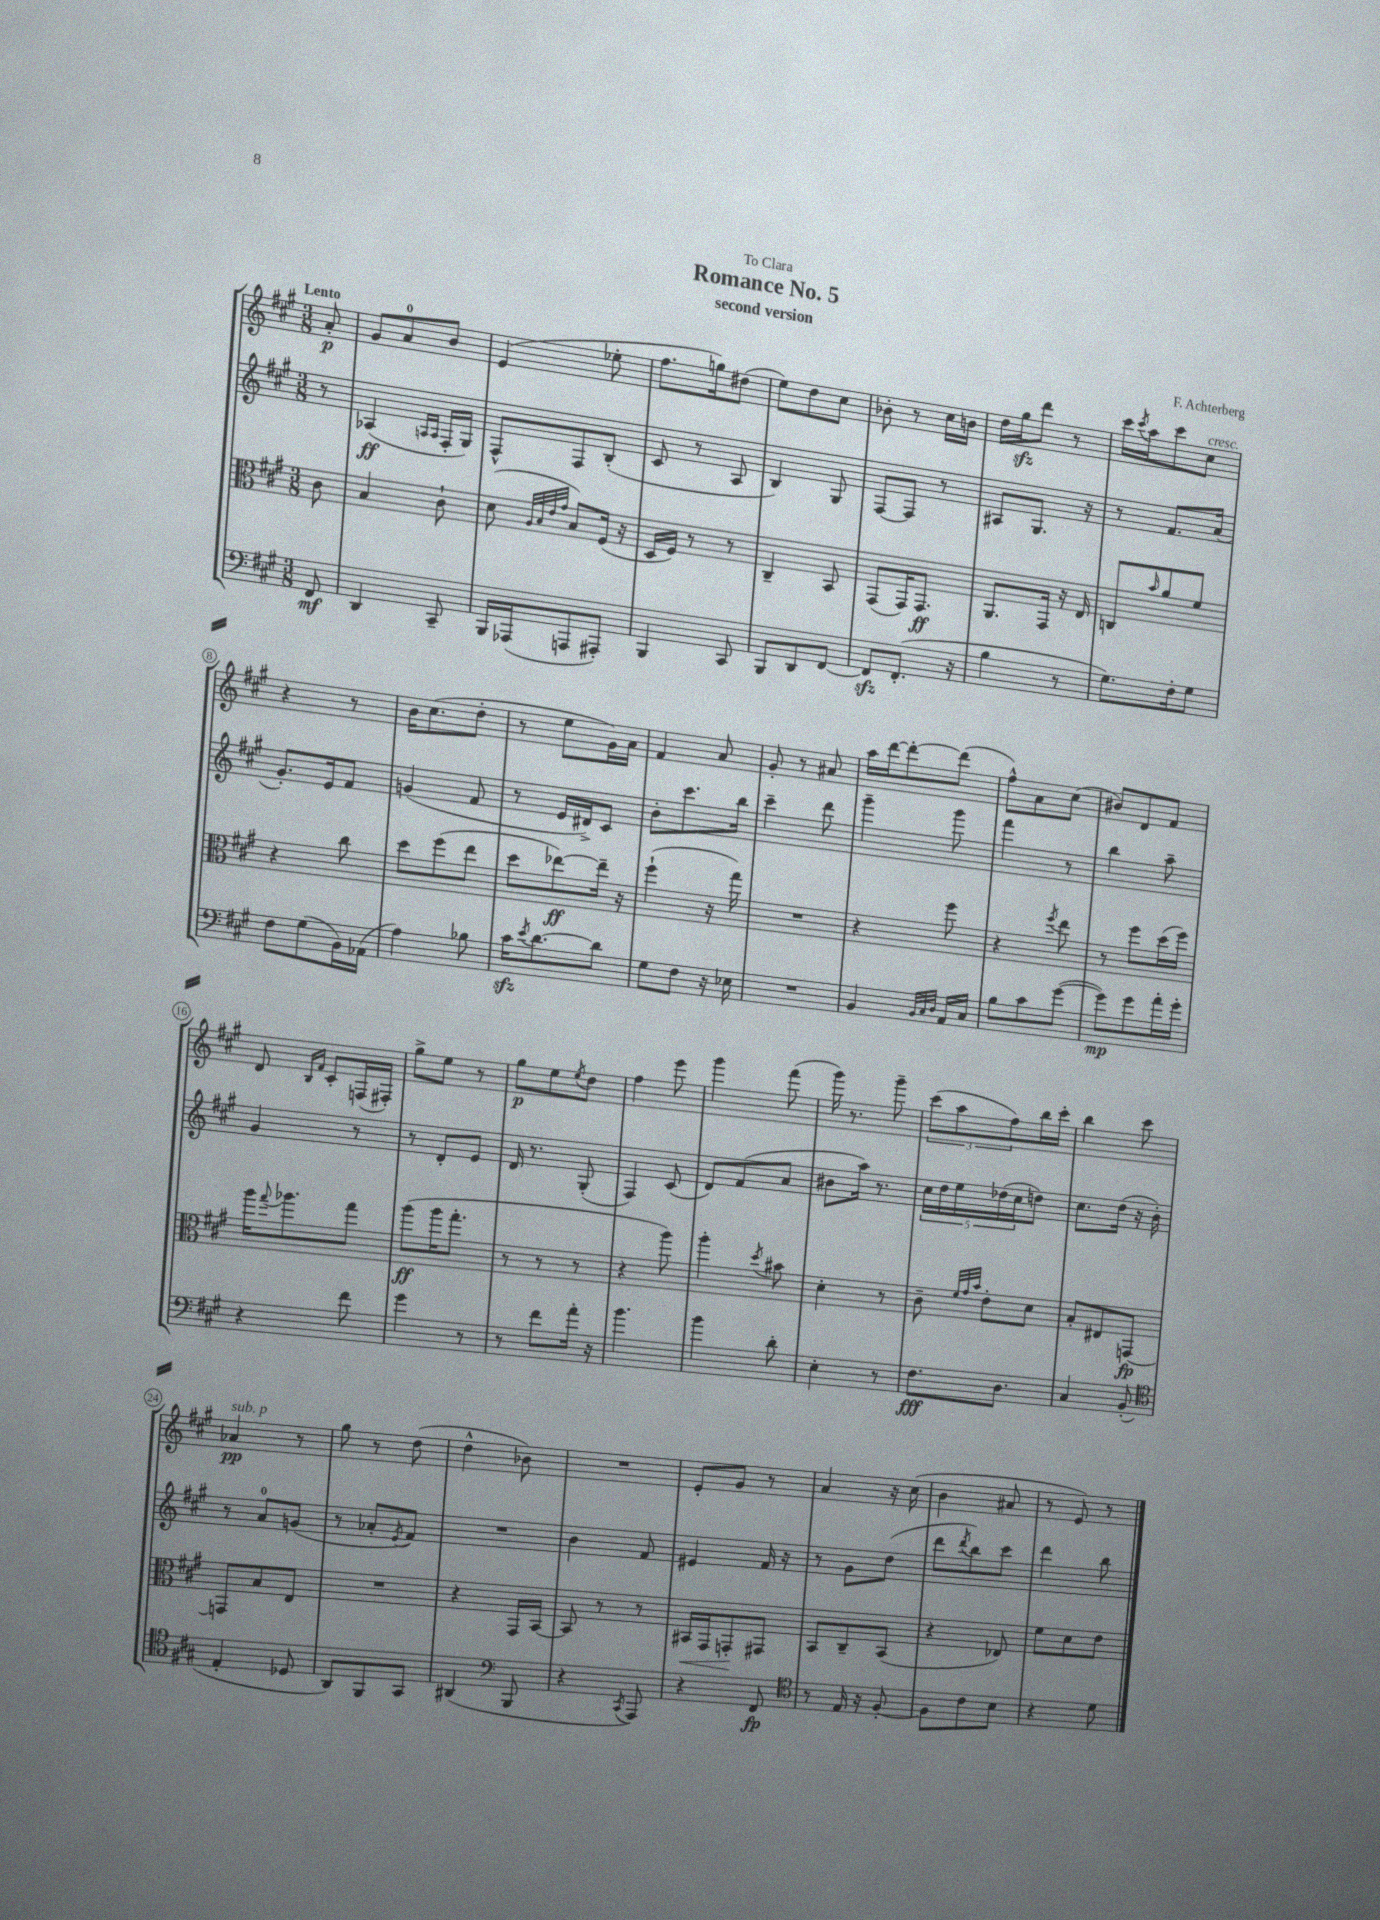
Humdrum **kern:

**kern	**dynam	**kern	**dynam	**kern	**dynam	**kern	**dynam
*part4	*part4	*part3	*part3	*part2	*part2	*part1	*part1
*staff4	*staff4	*staff3	*staff3	*staff2	*staff2	*staff1	*staff1
*clefF4	*	*clefC3	*	*clefG2	*	*clefG2	*
*k[f#c#g#]	*	*k[f#c#g#]	*	*k[f#c#g#]	*	*k[f#c#g#]	*
*M3/8	*	*M3/8	*	*M3/8	*	*M3/8	*
=	=	=	=	=	=	=	=
!	!	!	!	!	!	!LO:TX:a:B:t=Lento	!
8FF#/	mf	8c#\	.	8r	.	8a'/	p
=1	=1	=1	=1	=1	=1	=1	=1
4DD/	.	4B/	.	(4A-X/	ff	8g#/L	.
.	.	.	.	.	.	8a/	.
.	.	.	.	16qqAn/LL	.	.	.
.	.	.	.	16qqA/JJ	.	.	.
8CC#~/	.	8c#`\	.	16F#'/LL	.	8b/J	.
.	.	.	.	16G#/JJ)	.	.	.
=2	=2	=2	=2	=2	=2	=2	=2
16BBB/LL	.	(8d\	.	8F#^^/L	.	(4e/	.
(16AAA-X/J	.	.	.	.	.	.	.
.	.	32qqA/LLL	.	.	.	.	.
.	.	32qqB/	.	.	.	.	.
.	.	32qqe/	.	.	.	.	.
.	.	32qqg#/JJJ	.	.	.	.	.
8AAAn/	.	8B/L)	.	8F#/	.	.	.
8AAA#X'/J)	.	(16F#/Jk	.	(8B'/J	.	8ee-X'\	.
.	.	16r	.	.	.	.	.
=3	=3	=3	=3	=3	=3	=3	=3
4BBB/	.	16D/LL	.	8c#/	.	8.ff#\L	.
.	.	16F#/JJ)	.	.	.	.	.
.	.	8r	.	8r	.	.	.
.	.	.	.	.	.	16ggn\k)	.
8CC#/	.	8r	.	8A/	.	(8dd#X\J	.
=4	=4	=4	=4	=4	=4	=4	=4
8BBB/L	.	4C#~/	.	4B/)	.	8ee\L)	.
8DD/	.	.	.	.	.	8dd\	.
[8FF#/J	.	8BB/	.	8G#/	.	8cc#\J	.
=5	=5	=5	=5	=5	=5	=5	=5
8FF#zz/L]	.	(8GG#/L	.	[8F#/L	.	8b-X'\	.
(8.FF#'/J	.	16GG#/K)	.	8F#/J]	.	8r	.
.	.	8.GG#/J	ff	.	.	.	.
.	.	.	.	8r	.	16cc#\LL	.
16r	.	.	.	.	.	16bn\JJ	.
=6	=6	=6	=6	=6	=6	=6	=6
4B\	.	8.AA/L	.	8A#X/L	.	16dd\LL	.
.	.	.	.	.	.	16gg#zz\J	.
.	.	.	.	8.G#/J	.	8ddd\J	.
.	.	16GG#/Jk	.	.	.	.	.
8r	.	16r	.	.	.	8r	.
.	.	16E/	.	16r	.	.	.
=7	=7	=7	=7	=7	=7	=7	=7
8.G#\L)	.	8Cn/L	.	8r	.	16ccc#\LL	.
.	.	.	.	.	.	8qccc#/	.
.	.	.	.	.	.	16aa\J	.
.	.	16qqb/	.	.	.	.	.
.	.	8a/	.	8.f#/L	.	8ccc#\	.
16F#'\k	.	.	.	.	.	.	.
!	!	!	!	!	!	!LO:TX:a:i:t=cresc.	!
8G#\J	.	8f#/J	.	.	.	8cc#\J	.
.	.	.	.	(16a/Jk	.	.	.
!!LO:LB:g=z
=8	=8	=8	=8	=8	=8	=8	=8
8F#\L	.	4r	.	8.g#'/L)	.	4r	.
(8G#\	.	.	.	.	.	.	.
.	.	.	.	16e/k	.	.	.
16BB\L)	.	8cc#\	.	8f#/J	.	8r	.
(16AA-X\JJ	.	.	.	.	.	.	.
=9	=9	=9	=9	=9	=9	=9	=9
4A\)	.	8dd\L	.	(4gn/	.	16b\KL	.
.	.	.	.	.	.	(8.cc#\	.
.	.	(8ff#\	.	.	.	.	.
8B-X\	.	8ee\J	.	8f#/	.	8dd'\J	.
=10	=10	=10	=10	=10	=10	=10	=10
16c#zz\KL	.	8dd\L	.	8r	.	8r	.
8qe/	.	.	.	.	.	.	.
[8.d\	.	.	.	.	.	.	.
.	.	[8ee-X\)	ff	16e/LL	.	8ee\L	.
.	.	.	.	16d#X^/J)	.	.	.
8d\J]	.	16ee-~\Jk]	.	8c#/J	.	16g#\L)	.
.	.	16r	.	.	.	16a\JJ	.
=11	=11	=11	=11	=11	=11	=11	=11
8G#\L	.	(4ff#`\	.	8b'\L	.	4f#/	.
8F#\J	.	.	.	8.ccc#\	.	.	.
16r	.	16r	.	.	.	8a/	.
16E-X\	.	16gg#\)	.	16bb\Jk	.	.	.
=12	=12	=12	=12	=12	=12	=12	=12
4.r	.	4.r	.	4ccc#~\	.	8g#'/	.
.	.	.	.	.	.	8r	.
.	.	.	.	8ddd\	.	8a#X/	.
=13	=13	=13	=13	=13	=13	=13	=13
4BB/	.	4r	.	4ggg#~\	.	16aa\LL	.
.	.	.	.	.	.	[16ddd\J	.
.	.	.	.	.	.	8ddd'\_	.
32qqBB/LLL	.	.	.	.	.	.	.
32qqC#/	.	.	.	.	.	.	.
32qqD/JJJ	.	.	.	.	.	.	.
16AA/LL	.	8ff#\	.	8ggg#\	.	(8ddd\J]	.
16C#/JJ	.	.	.	.	.	.	.
=14	=14	=14	=14	=14	=14	=14	=14
8B\L	.	4r	.	4fff#\	.	8ff#^^\L)	.
8c#\	.	.	.	.	.	8a\	.
.	.	8qff#/	.	.	.	.	.
([8g#\J	.	8ee\	.	8r	.	(8cc#\J	.
=15	=15	=15	=15	=15	=15	=15	=15
8g#\L])	mp	8r	.	4bb\	.	8b#X/L)	.
8g#\	.	8ff#\L	.	.	.	8d/	.
16a'\L	.	(16dd\L	.	8aa~\	.	8f#/J	.
16g#'\JJ	.	16ff#\JJ)	.	.	.	.	.
!!LO:LB:g=z
=16	=16	=16	=16	=16	=16	=16	=16
4r	.	16aa\KL	.	4g#/	.	8d/	.
.	.	8qqgg#/	.	.	.	.	.
.	.	8.aa-X\	.	.	.	.	.
.	.	.	.	.	.	16qqB/LL	.
.	.	.	.	.	.	16qqf#/JJ	.
.	.	.	.	.	.	8c#'/L	.
8f#\	.	8gg#\J	.	8r	.	(16Fn/L	.
.	.	.	.	.	.	16F#X'/JJ)	.
=17	=17	=17	=17	=17	=17	=17	=17
4g#\	.	(8aa\L	ff	8r	.	8gg#^\L	.
.	.	16aa\K	.	8d'/L	.	8ee\J	.
.	.	8.gg#'\J	.	.	.	.	.
8r	.	.	.	8e/J	.	8r	.
=18	=18	=18	=18	=18	=18	=18	=18
8r	.	8r	.	16d/	.	8gg#\L	p
.	.	.	.	8.r	.	.	.
8f#\L	.	8r	.	.	.	8ee\	.
.	.	.	.	.	.	8qee/	.
16a'\Jk	.	8r	.	(8G#'/	.	8dd\J	.
16r	.	.	.	.	.	.	.
=19	=19	=19	=19	=19	=19	=19	=19
4.b\	.	4r	.	4F#/)	.	4ff#\	.
.	.	8aa\)	.	(8c#/	.	8eee\	.
=20	=20	=20	=20	=20	=20	=20	=20
4b\	.	4aa'\	.	8d/L)	.	4ggg#\	.
.	.	.	.	(8f#/	.	.	.
.	.	8qdd/	.	.	.	.	.
8d'\	.	8b#X\	.	8a/J	.	(8fff#\	.
=21	=21	=21	=21	=21	=21	=21	=21
4E'\	.	4d'\	.	8b#X\L	.	16ggg#\)	.
.	.	.	.	.	.	8.r	.
.	.	.	.	16aa\Jk)	.	.	.
.	.	.	.	8.r	.	.	.
8r	.	8r	.	.	.	8ggg#~\	.
=22	=22	=22	=22	=22	=22	=22	=22
8.F#\L	fff	8c#~\	.	20cc#\LL	.	(12ccc#\L	.
.	.	.	.	20dd\	.	.	.
.	.	.	.	.	.	12aa\	.
.	.	.	.	20ee\	.	.	.
.	.	32qqf#/LLL	.	.	.	.	.
.	.	32qqg#/	.	.	.	.	.
.	.	32qqb/JJJ	.	.	.	.	.
.	.	8e'\L	.	.	.	.	.
.	.	.	.	(20dd-X\	.	.	.
.	.	.	.	.	.	12ff#\)	.
8.D\J	.	.	.	.	.	.	.
.	.	.	.	20cc#\J	.	.	.
.	.	8d\J	.	8ddn\J)	.	16bb\L	.
.	.	.	.	.	.	16ccc#'\JJ	.
=23	=23	=23	=23	=23	=23	=23	=23
4C#/	.	8B'/L	.	8.cc#\L	.	4bb\	.
.	.	8E#X/	.	.	.	.	.
.	.	.	.	(16dd\Jk	.	.	.
(8BB'/	.	[8GGn/J	fp	16r	.	8ccc#\	.
.	.	.	.	16b'\)	.	.	.
!!LO:LB:g=z
=24	=24	=24	=24	=24	=24	=24	=24
*clefC4	*	*	*	*	*	*	*
!	!	!	!	!	!	!LO:TX:a:i:t=sub. p	!
4E'/	.	8GGn/L]	.	8r	.	4a-X/	pp
.	.	8B/	.	8a/L	.	.	.
8D-X/	.	8E/J	.	(8gn/J	.	8r	.
=25	=25	=25	=25	=25	=25	=25	=25
8AA/L)	.	4.r	.	8r	.	8gg#\	.
8FF#/	.	.	.	8a-X'/L	.	8r	.
.	.	.	.	8qe/	.	.	.
8GG#/J	.	.	.	8f#/J)	.	(8dd\	.
=26	=26	=26	=26	=26	=26	=26	=26
(4AA#X/	.	4r	.	4.r	.	4dd^^\	.
*clefF4	*	*	*	*	*	*	*
8BBB/	.	16GG#/LL	.	.	.	8b-X\)	.
.	.	[16BB/JJ	.	.	.	.	.
=27	=27	=27	=27	=27	=27	=27	=27
4r	.	8BB/]	.	4b\	.	4.r	.
.	.	8r	.	.	.	.	.
8qCC#/	.	.	.	.	.	.	.
8AAA/)	.	8r	.	8f#/	.	.	.
=28	=28	=28	=28	=28	=28	=28	=28
!	!	!	!LO:HP:b	!	!	!	!
4r	.	16BB#X/LL	<	4e#X/	.	8e'/L	.
.	.	16GG#/J	.	.	.	.	.
.	.	8GGn'/	.	.	.	8g#/J	.
8FF#/	fp	8GG#X/J	[	16f#/	.	8r	.
.	.	.	.	16r	.	.	.
=29	=29	=29	=29	=29	=29	=29	=29
*clefC4	*	*	*	*	*	*	*
8r	.	8BB/L	.	8r	.	4a/	.
16E/	.	8C#~/	.	8g#\L	.	.	.
16r	.	.	.	.	.	.	.
[8F#'/	.	(8BB/J	.	(8dd\J	.	16r	.
.	.	.	.	.	.	(16cc#\	.
=30	=30	=30	=30	=30	=30	=30	=30
8F#\L]	.	4r	.	8ddd\L	.	4b\	.
.	.	.	.	8qddd/	.	.	.
8c#\	.	.	.	8bb\)	.	.	.
8B\J	.	8E-X/)	.	8ccc#\J	.	8a#X/	.
=31	=31	=31	=31	=31	=31	=31	=31
4r	.	8f#\L	.	4ddd\	.	8r	.
.	.	8d\	.	.	.	8e/)	.
8d\	.	8e\J	.	8bb\	.	8r	.
==	==	==	==	==	==	==	==
*-	*-	*-	*-	*-	*-	*-	*-
